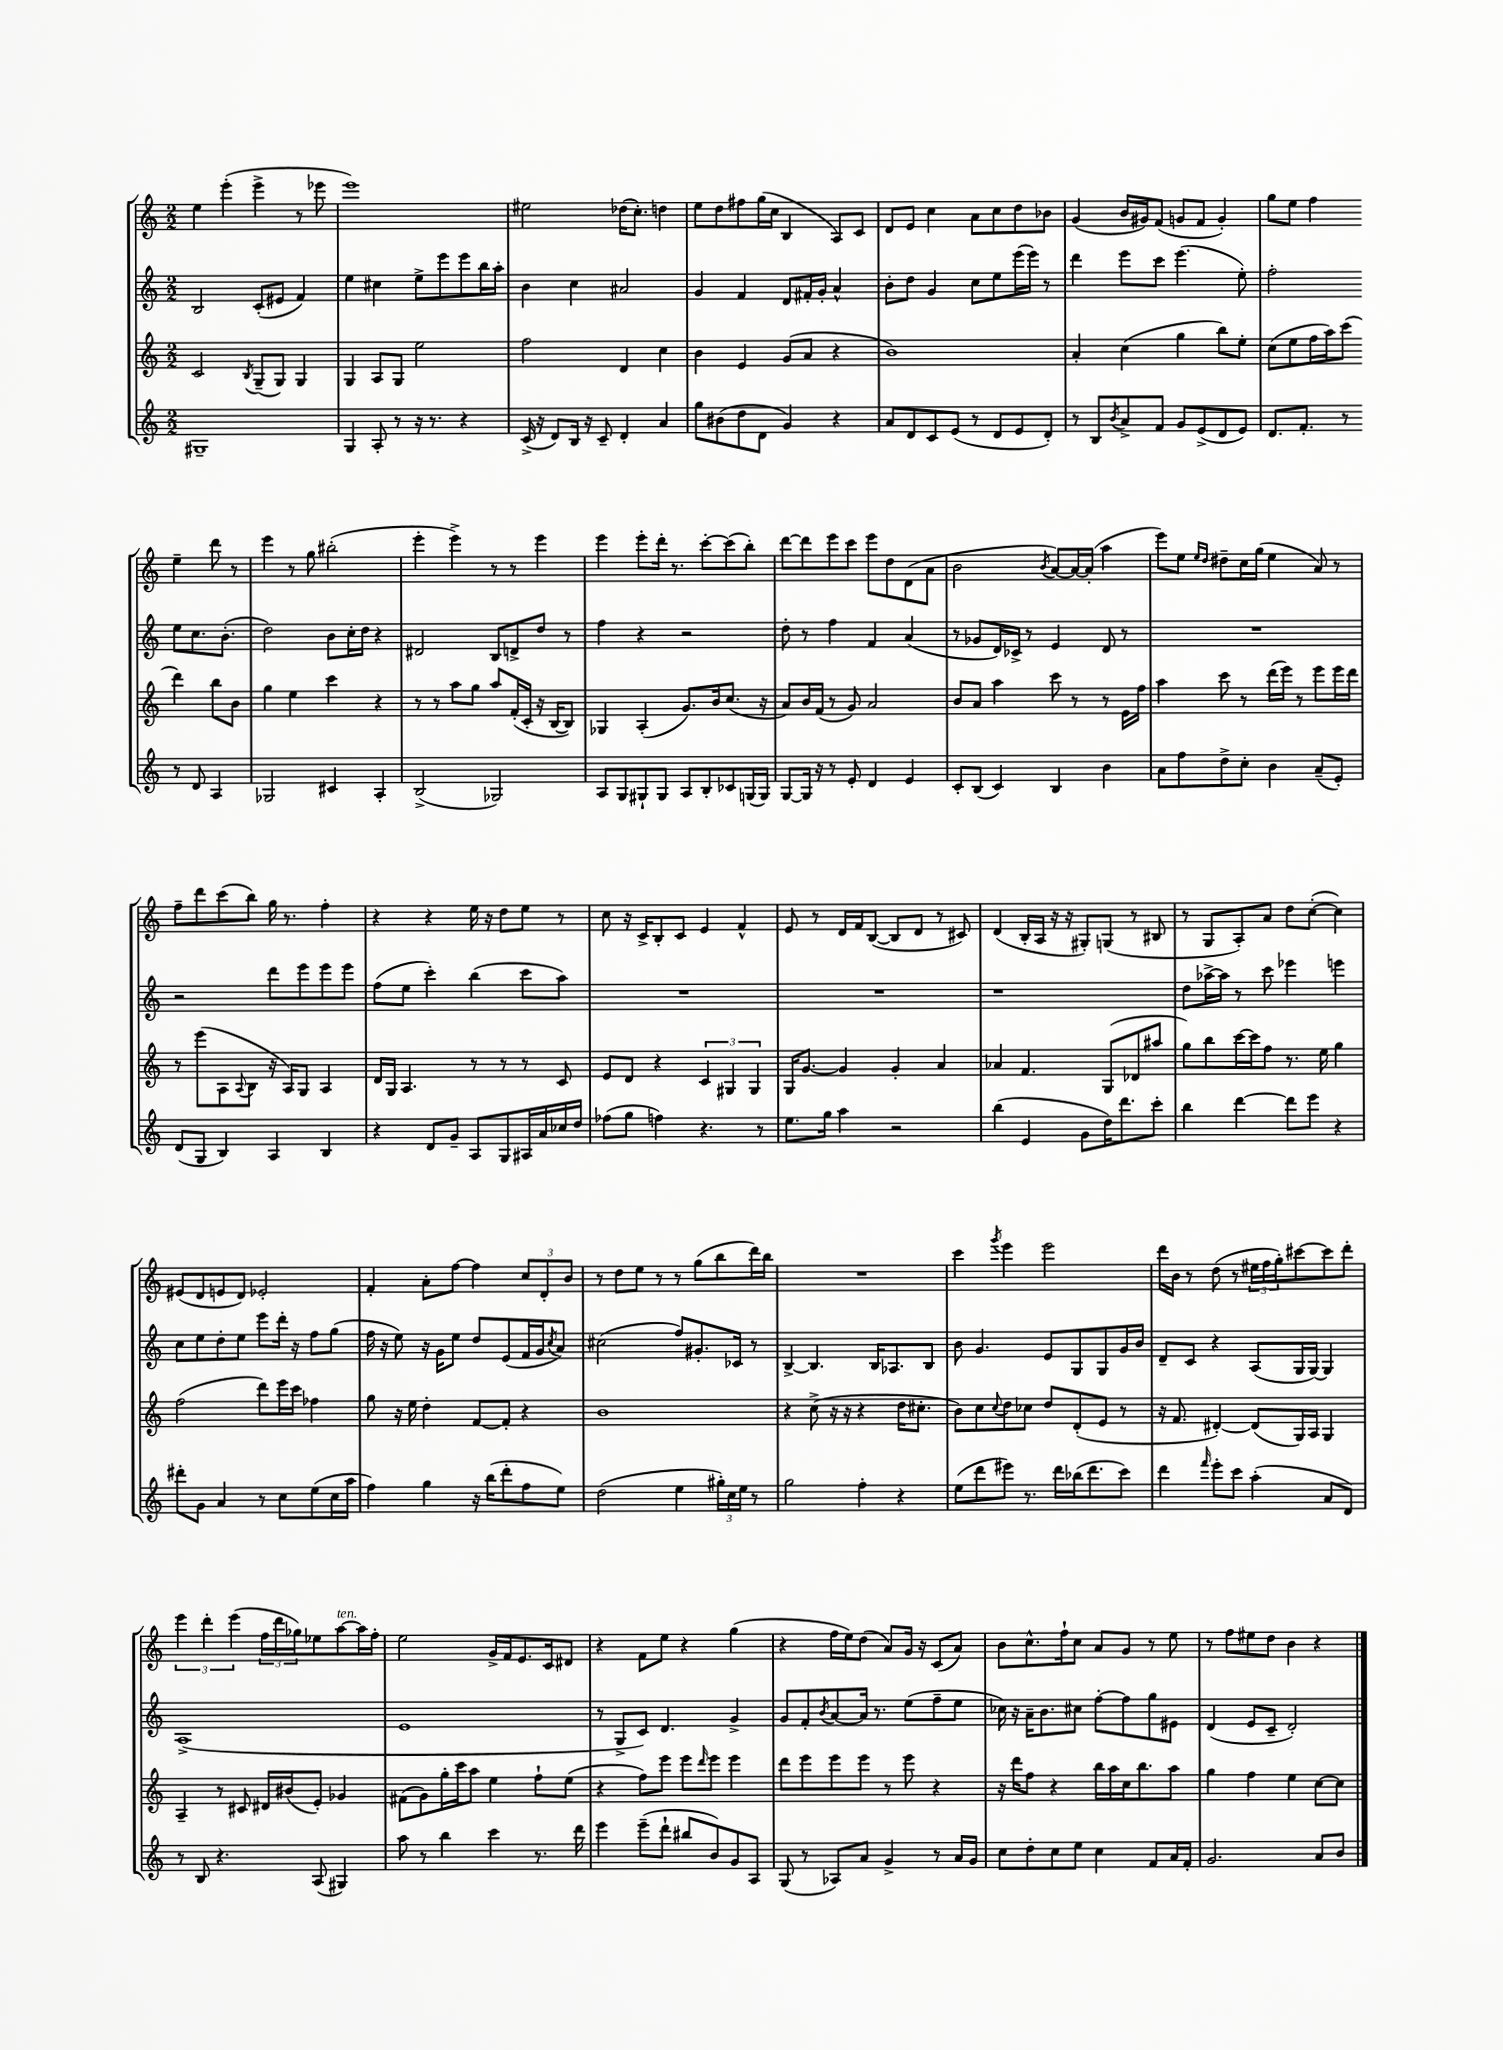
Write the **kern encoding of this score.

**kern	**kern	**kern	**kern
*staff4	*staff3	*staff2	*staff1
*clefG2	*clefG2	*clefG2	*clefG2
*k[]	*k[]	*k[]	*k[]
*M2/2	*M2/2	*M2/2	*M2/2
1G#~	2c	2B	4ee
.	.	.	(4eee'
.	8qB	.	.
.	(8G~	(8c'	4eee^
.	8G)	8e#	.
.	4G	4f)	8r
.	.	.	8eee-
=	=	=	=
4G	4G	4ee	1eee)
8A'	8A	4cc#	.
8r	8G	.	.
16r	2ee	8ee^	.
8.r	.	.	.
.	.	8eee	.
4r	.	8eee	.
.	.	16bb	.
.	.	16aa'	.
=	=	=	=
(16c^	2ff	4b	2ee#
16r	.	.	.
8d)	.	.	.
16B	.	4cc	.
16r	.	.	.
8c~	.	.	.
4d'	4d	2a#	(16dd-
.	.	.	8.cc')
4a	4cc	.	4dd
=	=	=	=
8gg	4b	4g	8ee
(8b#	.	.	8dd
8dd	4e	4f	8ff#
8d	.	.	(16gg
.	.	.	16cc
4g)	(8g	8d	4B
.	8a	16f#'	.
.	.	16g'	.
4r	4r	4a^^	8A)
.	.	.	8c
=	=	=	=
8a	1b)	8b'	8d
8d	.	8dd	8e
8c	.	4g	4cc
(8e	.	.	.
8r	.	8cc	8a
8d	.	8ee	8cc
8e	.	(16eee	8dd
.	.	16eee)	.
8d')	.	8r	8b-
=	=	=	=
8r	4a'	4ddd	(4g
8B	.	.	.
8qb	.	.	.
8a^	(4cc	8eee	16b
.	.	.	16g#)
8f	.	8ccc	(8f
8g	4gg	(4.eee	8g
(8e^	.	.	8f
8d	8bb)	.	4g')
8e)	8ee'	8ee')	.
=	=	=	=
8.d	(8cc	2ff'	8gg
.	8ee	.	8ee
8.f'	.	.	.
.	16ff	.	4ff
.	16aa)	.	.
8r	(8ccc	.	.
8r	4ddd)	8ee	4ee~
8d	.	8.cc	.
4A	8bb	.	8ddd
.	.	(8.b'	.
.	8b	.	8r
=	=	=	=
2G-	4gg	2dd)	4eee
.	4ee	.	8r
.	.	.	8gg
4c#	4ccc	8b	(2bb#'
.	.	16cc'	.
.	.	16dd	.
4A'	4r	4r	.
=	=	=	=
(2B^	8r	2d#	4eee'
.	8r	.	.
.	8aa	.	4eee^)
.	8gg	.	.
2G-)	8aa	8B	8r
.	(16f'	8d^	8r
.	16c'	.	.
.	16r	8dd	4eee
.	[16B	.	.
.	8B])	8r	.
=	=	=	=
8A	4G-	4ff	4eee
8G	.	.	.
8G#`	(4A'	4r	8eee'
8G#	.	.	16ddd'
.	.	.	8.r
8A	8.g)	2r	.
8B'	.	.	[8ccc'
.	16b	.	.
8c-	(8.cc	.	(8ccc]
(16G	.	.	8bb')
16G)	16r	.	.
=	=	=	=
[8G	8a)	8dd'	[8ddd
16G]	16b	8r	8ddd]
16r	(16f	.	.
8r	8r	4ff	8eee
8e'	8g)	.	8ccc
4d	2a	4f	8eee
.	.	.	8dd
4e	.	(4a	(8d
.	.	.	8a
=	=	=	=
8c'	8b	8r	2b
(8B	8a	8g-	.
4c)	4aa	16d)	.
.	.	16c-^	.
.	.	8r	.
.	.	.	8qb
4B	8ccc	4e	[8a)
.	8r	.	16a_
.	.	.	(16a']
4b	8r	8d	4aa
.	16e	8r	.
.	16ff	.	.
=	=	=	=
8a	4aa	1r	8eee)
8ff	.	.	8ee
.	.	.	16qqee
.	.	.	16qqdd
8dd^	8ccc	.	8dd#~
8cc'	8r	.	16cc
.	.	.	(16gg
4b	(16ddd	.	4ee
.	16eee)	.	.
.	8r	.	.
(8a~	8eee	.	8a)
8e')	16eee	.	8r
.	16ddd	.	.
=	=	=	=
(8d	8r	2r	8ff~
8G	(8eee	.	8ddd
4B)	8A	.	(8ccc
.	8qqA	.	.
.	8B	.	8bb)
4A	16r	8ddd	16gg
.	16A)	.	8.r
.	8G	8eee	.
4B	4A	8eee	4ff'
.	.	8eee	.
=	=	=	=
4r	16d	(8ff	4r
.	16G	.	.
.	4.A	8ee	.
8d	.	4ccc')	4r
8g~	.	.	.
8A	8r	(4bb	16ee
.	.	.	16r
8G	8r	.	8dd
16A#	8r	8ccc	8ee
16a	.	.	.
16cc-	8c	8aa)	8r
16dd	.	.	.
=	=	=	=
(8ff-	8e	1r	8cc
8gg	8d	.	16r
.	.	.	16c^
4ff)	4r	.	8B'
.	.	.	8c
4.r	6c	.	4e
.	6G#	.	.
.	.	.	4f^^
.	6G#	.	.
8r	.	.	.
=	=	=	=
8.ee	16G	1r	8e
.	[8.g	.	.
.	.	.	8r
16gg	.	.	.
4aa	4g]	.	16d
.	.	.	16f
.	.	.	([8B
2r	4g'	.	8B]
.	.	.	8d
.	4a	.	8r
.	.	.	8c#)
=	=	=	=
(4bb	4a-	1r	(4d
4e	4.f	.	16B'
.	.	.	16A
.	.	.	16r
.	.	.	16r
8g	.	.	8G#')
16dd)	(8G	.	(8G
8.ddd	.	.	.
.	8d-	.	8r
8ccc'	8aa#	.	8B#
=	=	=	=
4bb	8gg)	8dd	8r
.	8bb	[16aa-^	8G
.	.	16aa-]	.
[4ddd	[16ccc	8r	8A')
.	16ccc]	.	.
.	8ff	8ccc	8a
8ddd]	8.r	4eee-	8dd
8eee	.	.	([8cc'
.	16ee	.	.
4r	4gg	4eee	4cc])
=	=	=	=
8ddd#'	(2ff	8cc	(8e#
8g	.	8ee	8d
4a	.	8dd'	8e
.	.	8ee	8d)
8r	8ddd)	8eee	2e-'
8cc	16eee	16ddd'	.
.	16ccc	16r	.
(8ee	4ff-	8ff	.
16cc	.	(8gg	.
16aa	.	.	.
=	=	=	=
4ff)	8gg	16ff	4f'
.	.	16r	.
.	16r	8ee)	.
.	16ee	.	.
4gg	4dd'	16r	8a'
.	.	16g	.
.	.	8ee	[8ff
16r	[8f	8dd	4ff]
(16bb	.	.	.
8ddd'	8f']	(8e	.
8ff	4r	16f	12cc
.	.	16g	.
.	.	.	12d'
.	.	8qcc	.
8ee)	.	8a)	.
.	.	.	12b
=	=	=	=
(2dd	1b	(2cc#	8r
.	.	.	8dd
.	.	.	8ee
.	.	.	8r
4ee	.	8ff)	8r
.	.	8.g#'	(8gg
24gg#')	.	.	8bb
24cc	.	.	.
.	.	16c-	.
24ee	.	.	.
8r	.	8r	16ddd)
.	.	.	16bb
=	=	=	=
2gg	4r	[4B^	1r
.	(8cc^	4.B]	.
.	16r	.	.
.	16r	.	.
4ff'	4r	.	.
.	.	16B	.
.	.	8.A-	.
4r	16dd	.	.
.	8.cc#'	.	.
.	.	8B	.
=	=	=	=
(8ee	8b)	8b	4ccc
8ddd	8cc	4.g	.
.	8qqcc	.	8qggg
8eee#)	8dd	.	4eee
8.r	8cc-	.	.
.	8dd	8e	2eee
16ddd	.	.	.
(16bb-	(8d'	8G	.
8.ddd	.	.	.
.	8e	8G	.
8ccc)	8r	16g	.
.	.	16b	.
=	=	=	=
4ddd	16r	8d~	16ddd
.	8.f	.	16b
.	.	8c	8r
16qqfff	.	.	.
8eee'	[4d#')	4r	(8dd
8ccc	.	.	8r
(4aa'	(8d#]	(8A	24ee#
.	.	.	24ff
.	.	.	24gg')
.	16G)	16G	[8ccc#
.	16A	[16G)	.
8a	4G	4G]	8ccc#]
8d)	.	.	8ddd'
=	=	=	=
8r	4A~	(1A^	6eee
8B	.	.	.
.	.	.	6ddd'
4.r	8r	.	.
.	.	.	(6eee
.	8c#	.	.
.	16d#	.	24ff
.	.	.	24ddd
.	(16b#	.	.
.	.	.	24gg-)
(8A	8e')	.	8ee-
4G#)	4g-	.	[8aa
.	.	.	16aa]
.	.	.	16ff'
=	=	=	=
8aa	(8f#	1e	2ee
8r	8g)	.	.
4bb	16gg'	.	.
.	16ccc	.	.
.	8aa	.	.
4ccc	4ee	.	16g^
.	.	.	16f
.	.	.	8.e
8.r	8ff`	.	.
.	.	.	16c
.	(8ee	.	8d#
16ddd	.	.	.
=	=	=	=
4eee	4r	8r	4r
.	.	8G^	.
(8eee~	8ff)	8c)	8f
8ddd`	8eee	4.d	8ee
8bb#	8eee	.	4r
.	16qqddd	.	.
8b)	8eee	.	.
8g	4eee	4g^	(4gg
8A	.	.	.
=	=	=	=
(8G	8ddd	8g	4r
8r	8eee	8f'	.
.	.	8qb	.
8A-)	8eee	[8a	16ff
.	.	.	16ee)
8a	8eee	16a]	(8dd
.	.	8.r	.
4g^	8r	.	8a)
.	8eee	(8ee	16g
.	.	.	16r
8r	4r	8ff~	(8c
16a	.	8ee	8a)
16g	.	.	.
=	=	=	=
8cc	16r	16cc-)	8b
.	16ddd	16r	.
8dd'	8ff	16a~	8.cc^^
.	.	8.b	.
8cc	4r	.	.
.	.	.	16ff`
8ee	.	8cc#	8cc
4cc	16bb	[8ff'	8a
.	16aa	.	.
.	16cc	8ff]	8g
.	8.bb	.	.
8f	.	8gg	8r
16a	8aa	8e#	8ee
16f'	.	.	.
=	=	=	=
2.g	4gg	(4d	8r
.	.	.	8ff
.	4ff	8e	8ee#
.	.	8c~	8dd
.	4ee	2d')	4b
8a	[8cc	.	4r
8b	8cc]	.	.
==	==	==	==
*-	*-	*-	*-
